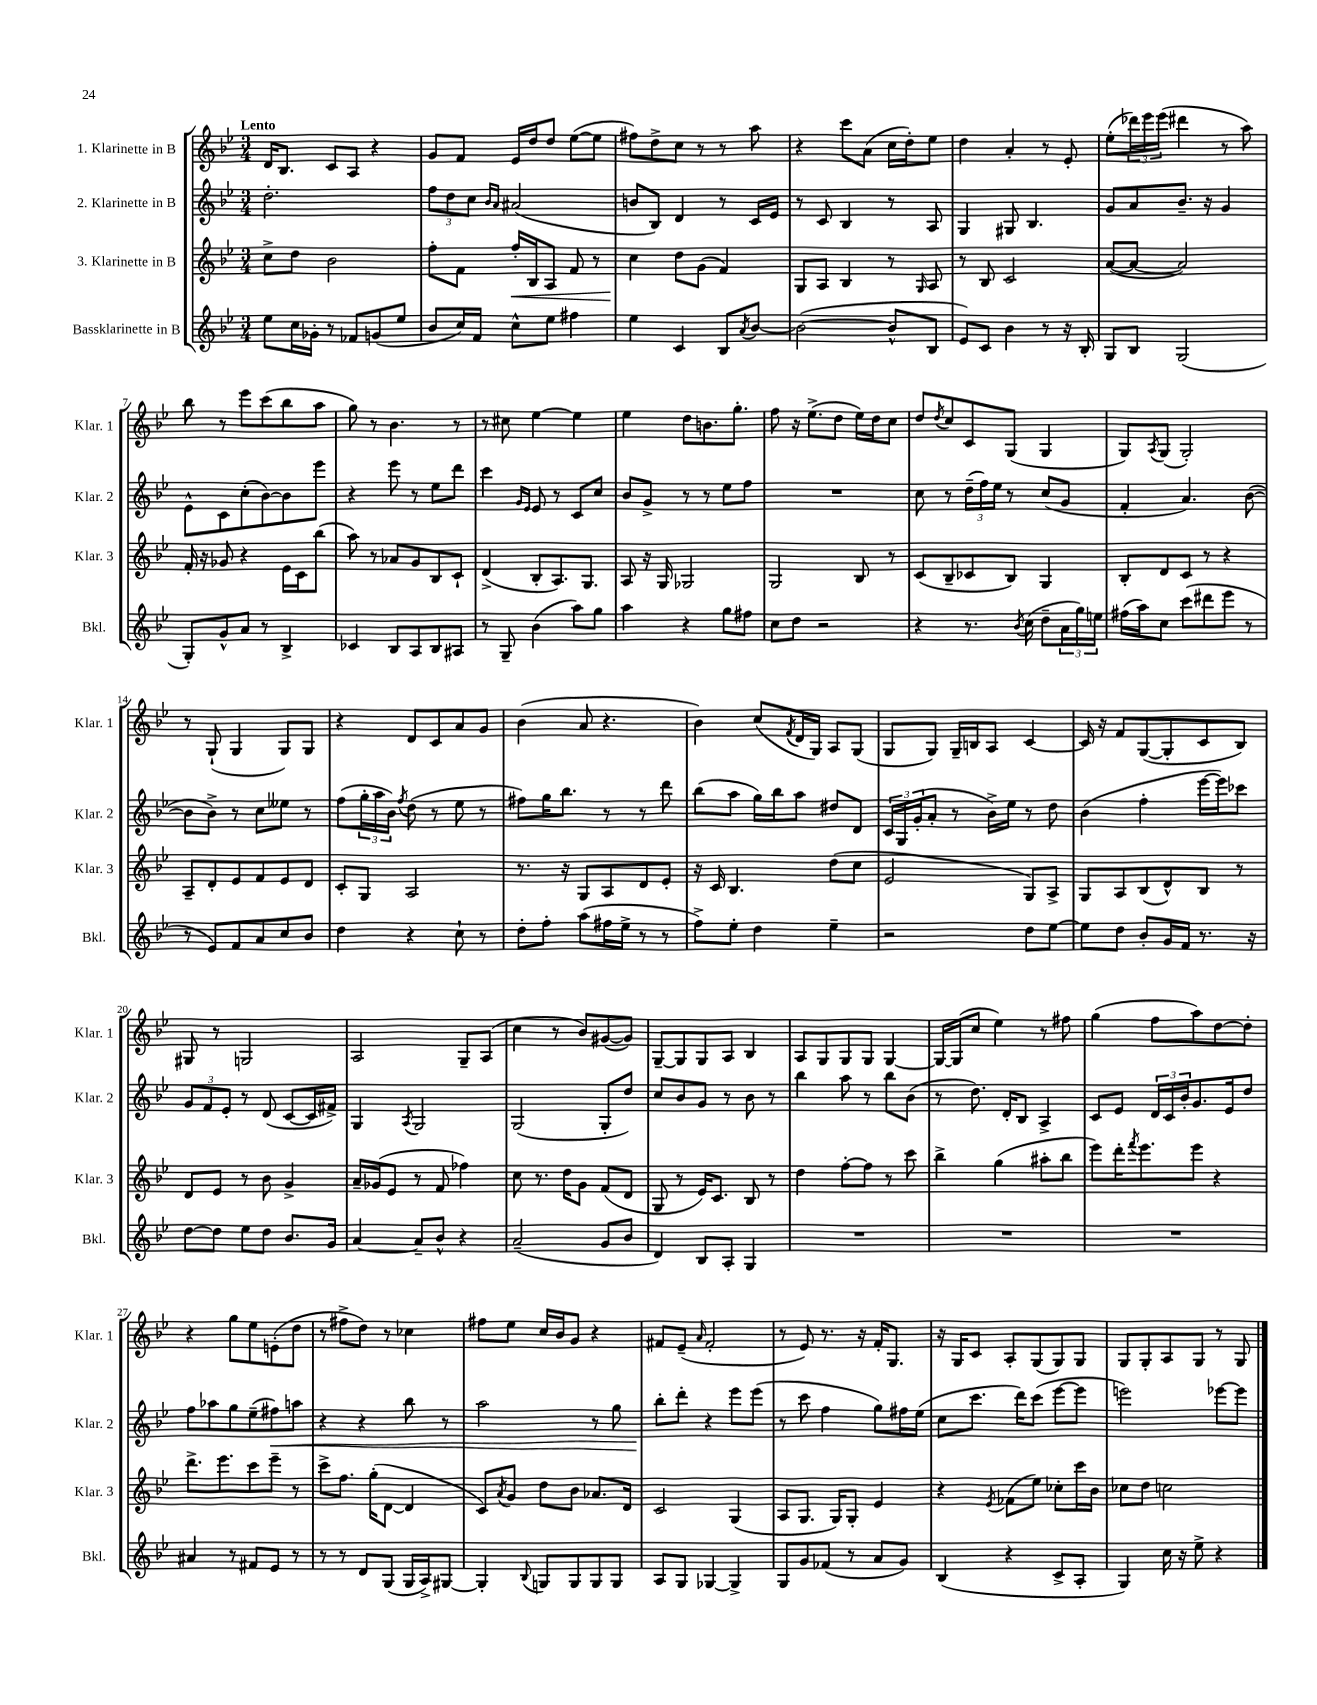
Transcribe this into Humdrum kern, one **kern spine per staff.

**kern	**kern	**kern	**kern
*staff4	*staff3	*staff2	*staff1
*clefG2	*clefG2	*clefG2	*clefG2
*k[b-e-]	*k[b-e-]	*k[b-e-]	*k[b-e-]
*M3/4	*M3/4	*M3/4	*M3/4
8ee-\L	8cc^\L	2.dd'\	16d/LK
.	.	.	8.B-/J
16cc\L	8dd\J	.	.
16g-'\JJ	.	.	.
8r	2b-\	.	8c/L
8f-/L	.	.	8A/J
(8g/	.	.	4r
8ee-/J	.	.	.
=	=	=	=
8b-/L	8ff'\L	12ff\L	8g/L
.	.	12dd\	.
16cc/L)	8f\J	.	8f/J
.	.	12cc\J	.
16f/JJ	.	.	.
.	.	16qqb-/LL	.
.	.	16qqa/JJ	.
8cc^^\L	16ff'/LL	(2a#/	16e-/LL
.	16B-/J	.	16dd/J
8ee-\J	8A/J	.	8dd/J
4ff#\	8f/	.	([8ee-\L
.	8r	.	8ee-\]J
=	=	=	=
4ee-\	4cc\	8b/L	8ff#\L)
.	.	8B-/J)	8dd^\
4c/	8dd\L	4d/	8cc\J
.	(8g\J	.	8r
8B-/L	4f/)	8r	8r
8qa/	.	.	.
[8b-/J	.	16c/LL	8aa\
.	.	16e-/JJ	.
=	=	=	=
(2b-\_	8G/L	8r	4r
.	8A/J	8c/	.
.	4B-/	4B-/	8ccc\L
.	.	.	(8a\J
8b-^^/]L	8r	8r	16cc\LL
.	.	.	16dd'\J)
.	16qqG/	.	.
8B-/J	8A/	8A/	8ee-\J
=	=	=	=
8e-/L)	8r	4G/	4dd\
8c/J	8B-/	.	.
4b-\	2c/	8G#/	4a'/
.	.	4.B-/	.
8r	.	.	8r
16r	.	.	8e-'/
16B-'/	.	.	.
=	=	=	=
8G/L	([8a/L	8g/L	(8ee-'\L
8B-/J	8a/_J	8a/	24ddd-\L)
.	.	.	24eee-\
.	.	.	(24eee-\JJ
(2G/	2a/])	8.b-~/J	4ddd#\
.	.	16r	.
.	.	4g/	8r
.	.	.	8aa\)
=	=	=	=
8G'/L)	16f'/	8e-^^\L	8bb-\
.	16r	.	.
8g^^/	8g-/	8c\	8r
8a/J	4r	(8cc'\	8eee-\L
8r	.	[8b-\)	(8ccc\
4B-^/	16e-\LL	8b-\]	8bb-\
.	16c\J	.	.
.	(8bb-\J	8eee-\J	8aa\J
=	=	=	=
4c-/	8aa\)	4r	8gg\)
.	8r	.	8r
8B-/L	8a-/L	8eee-\	4.b-\
8A/	8g/	8r	.
8B-/	8B-/	8ee-\L	.
8A#/J	8c`/J	8ddd\J	8r
=	=	=	=
8r	(4d^/	4ccc\	8r
8G~/	.	.	8cc#\
.	.	16qqg/LL	.
.	.	16qqe-/JJ	.
(4b-\	8B-'/L	8e-/	[4ee-\
.	8.A/)	8r	.
8aa\L)	.	8c/L	4ee-\]
.	8.G/J	.	.
8gg\J	.	8cc/J	.
=	=	=	=
4aa\	8A/	8b-/L	4ee-\
.	16r	8g^/J	.
.	16G/	.	.
4r	2G-/	8r	8dd\L
.	.	8r	8.b\
8gg\L	.	8ee-\L	.
.	.	.	8.gg'\J
8ff#\J	.	8ff\J	.
=	=	=	=
8cc\L	2G/	2.r	8ff\
8dd\J	.	.	16r
.	.	.	(8.ee-^\L
2r	.	.	.
.	.	.	8dd\J
.	8B-/	.	16ee-\LL)
.	.	.	16dd\J
.	8r	.	8cc\J
=	=	=	=
4r	(8c/L	8cc\	8dd/L
.	.	.	8qdd/
.	8B-~/	8r	8cc/
8.r	8c-/	(24dd~\LL	8c/
.	.	24ff\)	.
.	.	24ee-\JJ	.
.	8B-/J)	8r	(8G/J
8qb-/	.	.	.
(16cc\	.	.	.
8dd~\L	4G/	(8cc/L	4G/
24a\L	.	8g/J	.
24gg\)	.	.	.
24ee\JJ	.	.	.
=	=	=	=
(16ff#\LL	8B-'/L	4f'/	8G/L)
16aa\J)	.	.	.
.	.	.	8qA/
8cc\J	8d/	.	(8G/J
(8ccc\L	8c/J	4.a/)	2G'/)
8ddd#\	8r	.	.
8eee-\J	4r	.	.
8r	.	([8b-\	.
=	=	=	=
8r	8A~/L	8b-\]L	8r
8e-/L)	8d'/	8b-^\J)	(8G`/
8f/	8e-/	8r	4G/
8a/	8f/	8cc\L	.
8cc/	8e-/	8ee--\J	8G/L)
8b-/J	8d/J	8r	8G/J
=	=	=	=
4dd\	8c'/L	(8ff\L	4r
.	8G/J	24gg'\L	.
.	.	24aa\	.
.	.	24b-\JJ)	.
.	.	8qff/	.
4r	2A/	(8dd\	8d/L
.	.	8r	8c/
8cc`\	.	8ee-\	8a/
8r	.	8r	8g/J
=	=	=	=
8dd'\L	8.r	8ff#\L)	(4b-\
8ff'\J	.	16gg\K	.
.	16r	8.bb-\J	.
(8aa\L	8G/L	.	8a/
16ff#\L	8A/	8r	4.r
16ee-^\JJ	.	.	.
8r	8d/	8r	.
8r	8e-'/J	8ddd\	.
=	=	=	=
8ff^\L)	16r	(8bb-\L	4b-\)
.	16c/	.	.
8ee-'\J	4.B-/	8aa\J	.
4dd\	.	16gg\LL)	(8cc/L
.	.	16bb-\J	.
.	.	.	8qf/
.	.	8aa\J	16d/L
.	.	.	16G/JJ)
4ee-~\	(8dd\L	8dd#/L	8A/L
.	8cc\J	8d/J	(8G/J
=	=	=	=
2r	2e-/	24c/LL	8G/L
.	.	24G/	.
.	.	(24g'/J	.
.	.	8a'/J	8G/J)
.	.	8r	16G~/LL
.	.	.	16B/J
.	.	16b-^\LL)	8A/J
.	.	16ee-\JJ	.
8dd\L	8G/L)	8r	[4c/
[8ee-\J	8A^/J	8dd\	.
=	=	=	=
8ee-\]L	8G/L	(4b-\	16c/]
.	.	.	16r
8dd\J	8A/	.	8f/L
8b-'/L	(8B-/	4ff'\	([8G/
16g/L	8d^^/)	.	8G'/]
16f/JJ	.	.	.
8.r	8B-/J	[16eee-\LL	8c/
.	.	16eee-\]J)	.
.	8r	8ccc-\J	8B-/J)
16r	.	.	.
=	=	=	=
[8dd\L	8d/L	12g/L	8G#/
.	.	12f/	.
8dd\]J	8e-/J	.	8r
.	.	12e-'/J	.
8ee-\L	8r	8r	2G/
8dd\J	8b-\	(8d/	.
8.b-/L	4g^/	[8c/L	.
.	.	16c/]L	.
16g/Jk	.	16f#^/JJ)	.
=	=	=	=
[4a/	16a~/LL	4G/	2A/
.	(16g-/J	.	.
.	8e-/J	.	.
.	.	8qA/	.
8a~/]L	8r	2G/	.
8b-^^/J	8f/	.	.
4r	4ff-\)	.	8G~/L
.	.	.	(8A/J
=	=	=	=
(2a~/	8cc\	(2G/	4cc\
.	8.r	.	.
.	.	.	8r
.	16dd\LK	.	.
.	8g\J	.	8b-/L)
8g/L	(8f/L	8G'/L	([8g#/
8b-/J	8d/J	8dd/J)	8g#/]J)
=	=	=	=
4d/)	8G/	8cc/L	[8G~/L
.	8r	8b-/	8G/]
8B-/L	16e-/LK)	8g/J	8G/
.	8.c/J	.	.
8A'/J	.	8r	8A/J
4G/	8B-/	8b-\	4B-/
.	8r	8r	.
=	=	=	=
2.r	4dd\	4bb-\	8A/L
.	.	.	8G/
.	[8ff'\L	8aa\	8G/
.	8ff\]J	8r	8G/J
.	8r	8bb-\L	[4G/
.	8ccc\	(8b-\J	.
=	=	=	=
2.r	4bb-^\	8r	16G/_LL
.	.	.	(16G/]J
.	.	8.dd\)	8cc/J
.	(4gg\	.	4ee-\)
.	.	16d'/LK	.
.	.	8B-/J	.
.	8aa#'\L	4A^/	8r
.	8bb-\J	.	8ff#\
=	=	=	=
2.r	8eee-\L)	8c/L	(4gg\
.	16ddd'\K	8e-/J	.
.	8qfff/	.	.
.	8.eee-\	.	.
.	.	24d/LL	8ff\L
.	.	24c/	.
.	.	24b-'/J	.
.	8eee-\J	8.g/	8aa\)
.	4r	.	[8dd\
.	.	16e-/k	.
.	.	8dd/J	8dd'\]J
=	=	=	=
4a#/	8.ddd^\L	8ff\L	4r
.	.	8aa-\	.
.	8.eee-\	.	.
8r	.	8gg\	8gg\L
8f#/L	8ccc\	(8ee-~\	8ee-\
8e-/J	8eee-~\J	8ff#\)	(8e'\
8r	8r	8aa\J	8dd\J
=	=	=	=
8r	8ccc^\L	4r	8r
8r	8.ff\J	.	8ff#^\L
8d/L	.	4r	8dd\J)
.	(16gg'\LK	.	.
(8G/J	[8d\J	.	8r
16G/LL	4d/]	8bb-\	4cc-\
16A^/J)	.	.	.
[8G#/J	.	8r	.
=	=	=	=
4G#'/]	8c/L)	2aa\	8ff#\L
.	8qa/	.	.
.	8g/J	.	8ee-\J
8qqB-/	.	.	.
8G/L	8dd\L	.	16cc/LL
.	.	.	16b-/J
8G/	8b-\J	.	8g/J
8G/	8.a-/L	8r	4r
8G/J	.	8gg\	.
.	16d/Jk	.	.
=	=	=	=
8A/L	2c/	8bb-'\L	8f#/L
8G/J	.	8ddd'\J	(8e-~/J
.	.	.	16qqa/
[4G-/	.	4r	2f#'/
4G-^/]	(4G/	8eee-\L	.
.	.	(8eee-\J	.
=	=	=	=
8G/L	8A/L	8r	8r
8g/	8.G/J	8ccc\	8e-/)
(8f-/J	.	4ff\	8.r
.	16G/LK)	.	.
8r	8G'/J	.	.
.	.	.	16r
8a/L	4e-/	8gg\L)	16f'/LK
.	.	.	8.G/J
8g/J)	.	16ff#\L	.
.	.	(16ee-\JJ	.
=	=	=	=
(4B-/	4r	8cc\L	16r
.	.	.	16G/LK
.	.	8.ccc\J	8c/J
.	8qe-/	.	.
4r	(8f-\L	.	8A'/L
.	.	16ddd\LK)	.
.	8ee-\J)	(8ccc\J	(8G/
8c^/L	8cc-'\L	[8eee-\L	8G/)
8A'/J	16ccc\L	8eee-\]J	8G/J
.	16b-\JJ	.	.
=	=	=	=
4G/)	8cc-\L	2eee\)	8G/L
.	8dd\J	.	8G'/
16cc\	2cc\	.	8A/
16r	.	.	.
8ee-^\	.	.	8G/J
4r	.	[8eee-\L	8r
.	.	8eee-\]J	8G/
==	==	==	==
*-	*-	*-	*-
